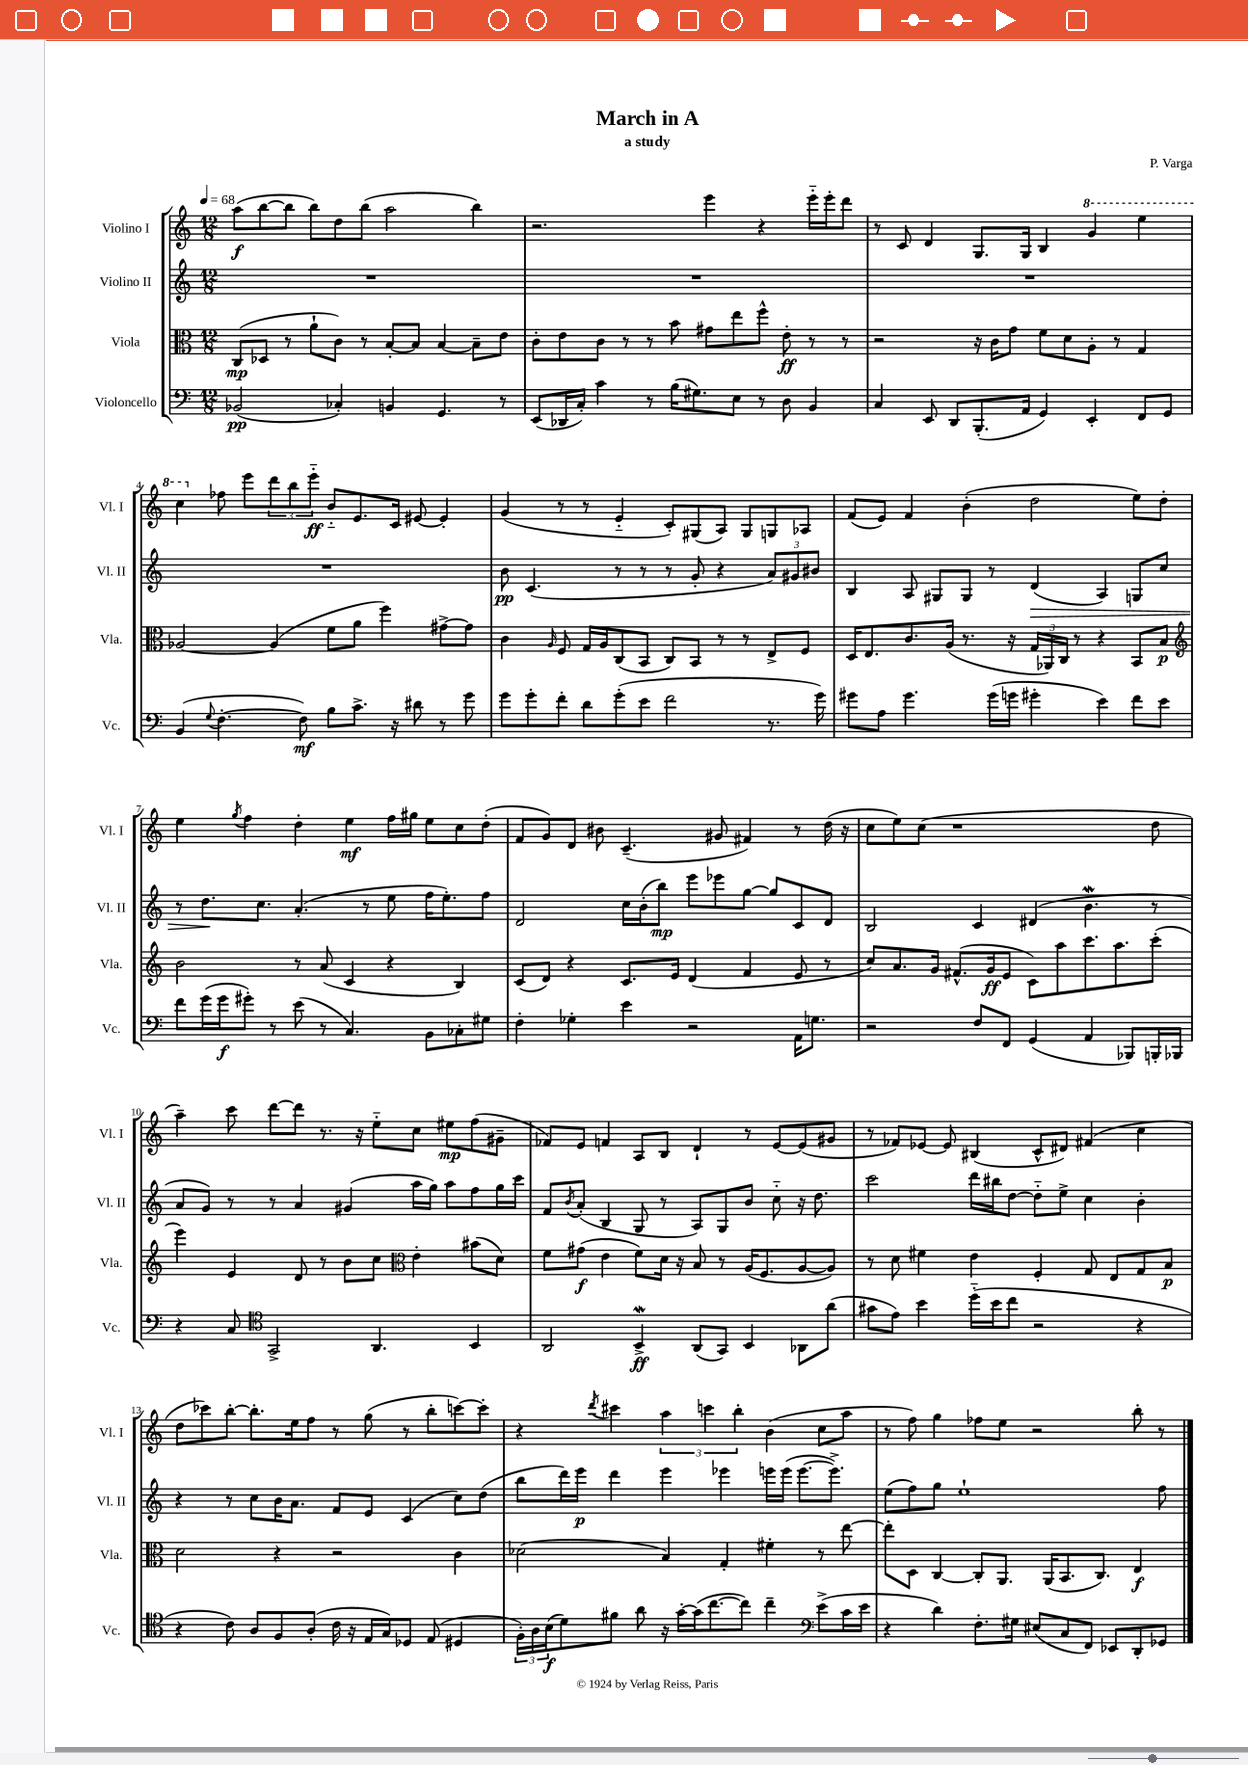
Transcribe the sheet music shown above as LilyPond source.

\header { title = "March in A" composer = "P. Varga" subtitle = "a study" }
<<
\new StaffGroup <<
\new Staff = "s0" \with { instrumentName = "Violino I" shortInstrumentName = "Vl. I" } {
    \clef treble \key c \major \numericTimeSignature \time 12/8 \tempo 4 = 68
    a''8\f( b''8~ b''8 b''8) d''8 b''8( a''2 b''4) |
    r2. e'''4 r4 e'''16-_ e'''16-. d'''8 |
    r8 c'8 d'4 g8. g16 b4 \ottava #1 g''4 e'''4 |
    c'''4 \ottava #0 fes''8 e'''8 \tuplet 3/2 { d'''8 b''8 e'''8-_\ff } b'8-_ e'8. c'16 eis'8~ eis'4-. |
    g'4( r8 r8 e'4-_ c'8-.) gis8( a8) gis8 g8 aes8 |
    f'8( e'8) f'4 b'4-.( d''2 e''8) d''8-. |
    e''4 \acciaccatura { g''8 } f''4 d''4-. e''4\mf f''16 gis''16 e''8 c''8 d''8-.( |
    f'8 g'8) d'8 bis'8 c'4.--( gis'8 fis'4) r8 d''16( r16 |
    c''8 e''8) c''8( r1 d''8 |
    a''4--) c'''8 d'''8~ d'''8 r8. r16 e''8-_ c''8 eis''8\mp f''8( gis'8-- |
    fes'8) e'8 f'4 a8 b8 d'4-! r8 e'8~ e'8( gis'8 |
    r8 fes'8) ees'8~ ees'8 bis4( c'8-^ dis'8) fis'4( c''4 |
    d''8 ces'''8) b''8~-. b''8.-. e''16 f''8 r8 g''8( r8 b''8-. c'''8~) c'''8-. |
    r4 \acciaccatura { d'''8 } cis'''4 \tuplet 3/2 { a''4 c'''4 b''4-. } b'4( c''8 a''8 |
    r8 f''8) g''4 fes''8 e''8 r2 b''8-. r8 \bar "|." |
}
\new Staff = "s1" \with { instrumentName = "Violino II" shortInstrumentName = "Vl. II" } {
    \clef treble \key c \major \numericTimeSignature \time 12/8
    R1. |
    R1. |
    R1. |
    R1. |
    b'8\pp c'4.( r8 r8 r8 g'8-. r4 \tuplet 3/2 { a'8) gis'8 bis'8 } |
    b4 a8 gis8 gis8 r8 d'4\>( a4) g8 c''8 |
    r8 d''8.\! c''8. a'4.-.( r8 e''8 f''16 e''8.-.) f''8 |
    d'2 c''16 b'16-.( b''8\mp) e'''8 ees'''8 g''8~ g''8 c'8 d'8 |
    b2 c'4 dis'4( b'4.\mordent r8 |
    a'8 g'8) r8 r8 a'4 gis'4( a''16 g''16) a''8 f''8 g''16 c'''16 |
    f'8 \acciaccatura { b'8 } a'8-.( b4 g8 r8 a8) g8 b'8 c''8-_ r16 d''8. |
    c'''2 d'''16 bis''16 d''8~ d''8-_ e''8-> c''4 b'4-. |
    r4 r8 c''8 b'16 a'8. f'8 e'8 c'4( c''8) d''8( |
    b''8 d'''16) e'''16\p d'''4 e'''4 ees'''4 e'''16 e'''16( e'''8.~ e'''8.->) |
    e''8( f''8) g''8 e''1-! f''8 \bar "|." |
}
\new Staff = "s2" \with { instrumentName = "Viola" shortInstrumentName = "Vla." } {
    \clef alto \key c \major \numericTimeSignature \time 12/8
    c8\mp( des8 r8 a'8-! c'8) r8 b8~-. b8 b4~ b8-- e'8 |
    c'8-. e'8 c'8 r8 r8 b'8 gis'8 e''8 f''8-^ e'8-.\ff r8 r8 |
    r2 r16 c'16 g'8 f'8 d'8 a8-. r8 g4 |
    aes2~ aes4( f'8 a'8 f''4) gis'8~-> gis'8 |
    c'4 \grace { a16 } f8 g16 a16 c8( b,8 c8) b,8 r8 r8 e8-> f8 |
    d16 e8. c'8. a16( r8. r16 \tuplet 3/2 { g16 aes,16) c16 } r8 r4 b,8 b8\p |
    \clef treble b'2 r8 a'8( c'4 r4 b4) |
    c'8( d'8) r4 c'8. e'16 d'4( f'4 e'8 r8 |
    c''8) a'8. g'16 fis'8.-^( g'16\ff e'8 c'8) a''8 c'''8. a''8. c'''8-.( |
    e'''4) e'4 d'8 r8 b'8 c''8 \clef alto e'4-. bis'8( d'8) |
    f'8 gis'8\f( e'4 f'8) d'16 r16 b8 r8 a16( f8. a8~ a8) |
    r8 d'8 fis'4 e'4 f4-. g8 e8 g8 b8\p |
    d'2 r4 r2 c'4 |
    des'2( b4) g4-. fis'4-. r8 e''8~ |
    e''8-. d8 c4~ c8-. a,8. a,16( b,8. c8.) e4\f \bar "|." |
}
\new Staff = "s3" \with { instrumentName = "Violoncello" shortInstrumentName = "Vc." } {
    \clef bass \key c \major \numericTimeSignature \time 12/8
    bes,2\pp( ces4-.) b,4 g,4. r8 |
    e,8( des,16 c16-.) c'4 r8 b16( gis8.) e8 r8 d8 b,4 |
    c4 e,8 d,8 b,,8.-.( a,16 g,4) e,4-. f,8 g,8 |
    b,4( \appoggiatura { g8 } f4.~-. f8\mf) b8 c'8.-> r16 dis'8 r8 g'8 |
    g'8 g'8-. f'8-. d'8 g'8-.( e'8 f'2 r8. g'16) |
    gis'8 a8 gis'4. gis'16( g'16 gis'4-. e'4) f'8 e'8 |
    f'8 g'16( g'16\f gis'8-.) r8 e'8( r8 c4.) b,8 ces8-. gis8 |
    f4-. ges4-. e'4 r2 a,16 g8. |
    r2 f8 f,8 g,4( a,4 bes,,8) b,,16-. bes,,16 |
    r4 c8 \clef tenor g,2-> a,4. b,4 |
    a,2 b,4->\mordent\ff a,8( g,8) b,4 aes,8 a'8( |
    gis'8 e'8) b'4 d''16-_( b'16 c''8 r2 r4 |
    r4 c'8) a8 f8 a8-.( c'16 r16 e16 g16) des8 e8( dis4 |
    \tuplet 3/2 { f16-.) a16 b16\f( } d'8) fis'8 a'8 r16 g'16~-. g'16( c''8.~ c''8) c''4-- \clef bass e'8->( c'16 e'16 |
    r4 d'4) f8.-. gis16 eis8( c8 f,8) ees,8 d,8-. ges,8 \bar "|." |
}
>>
>>
